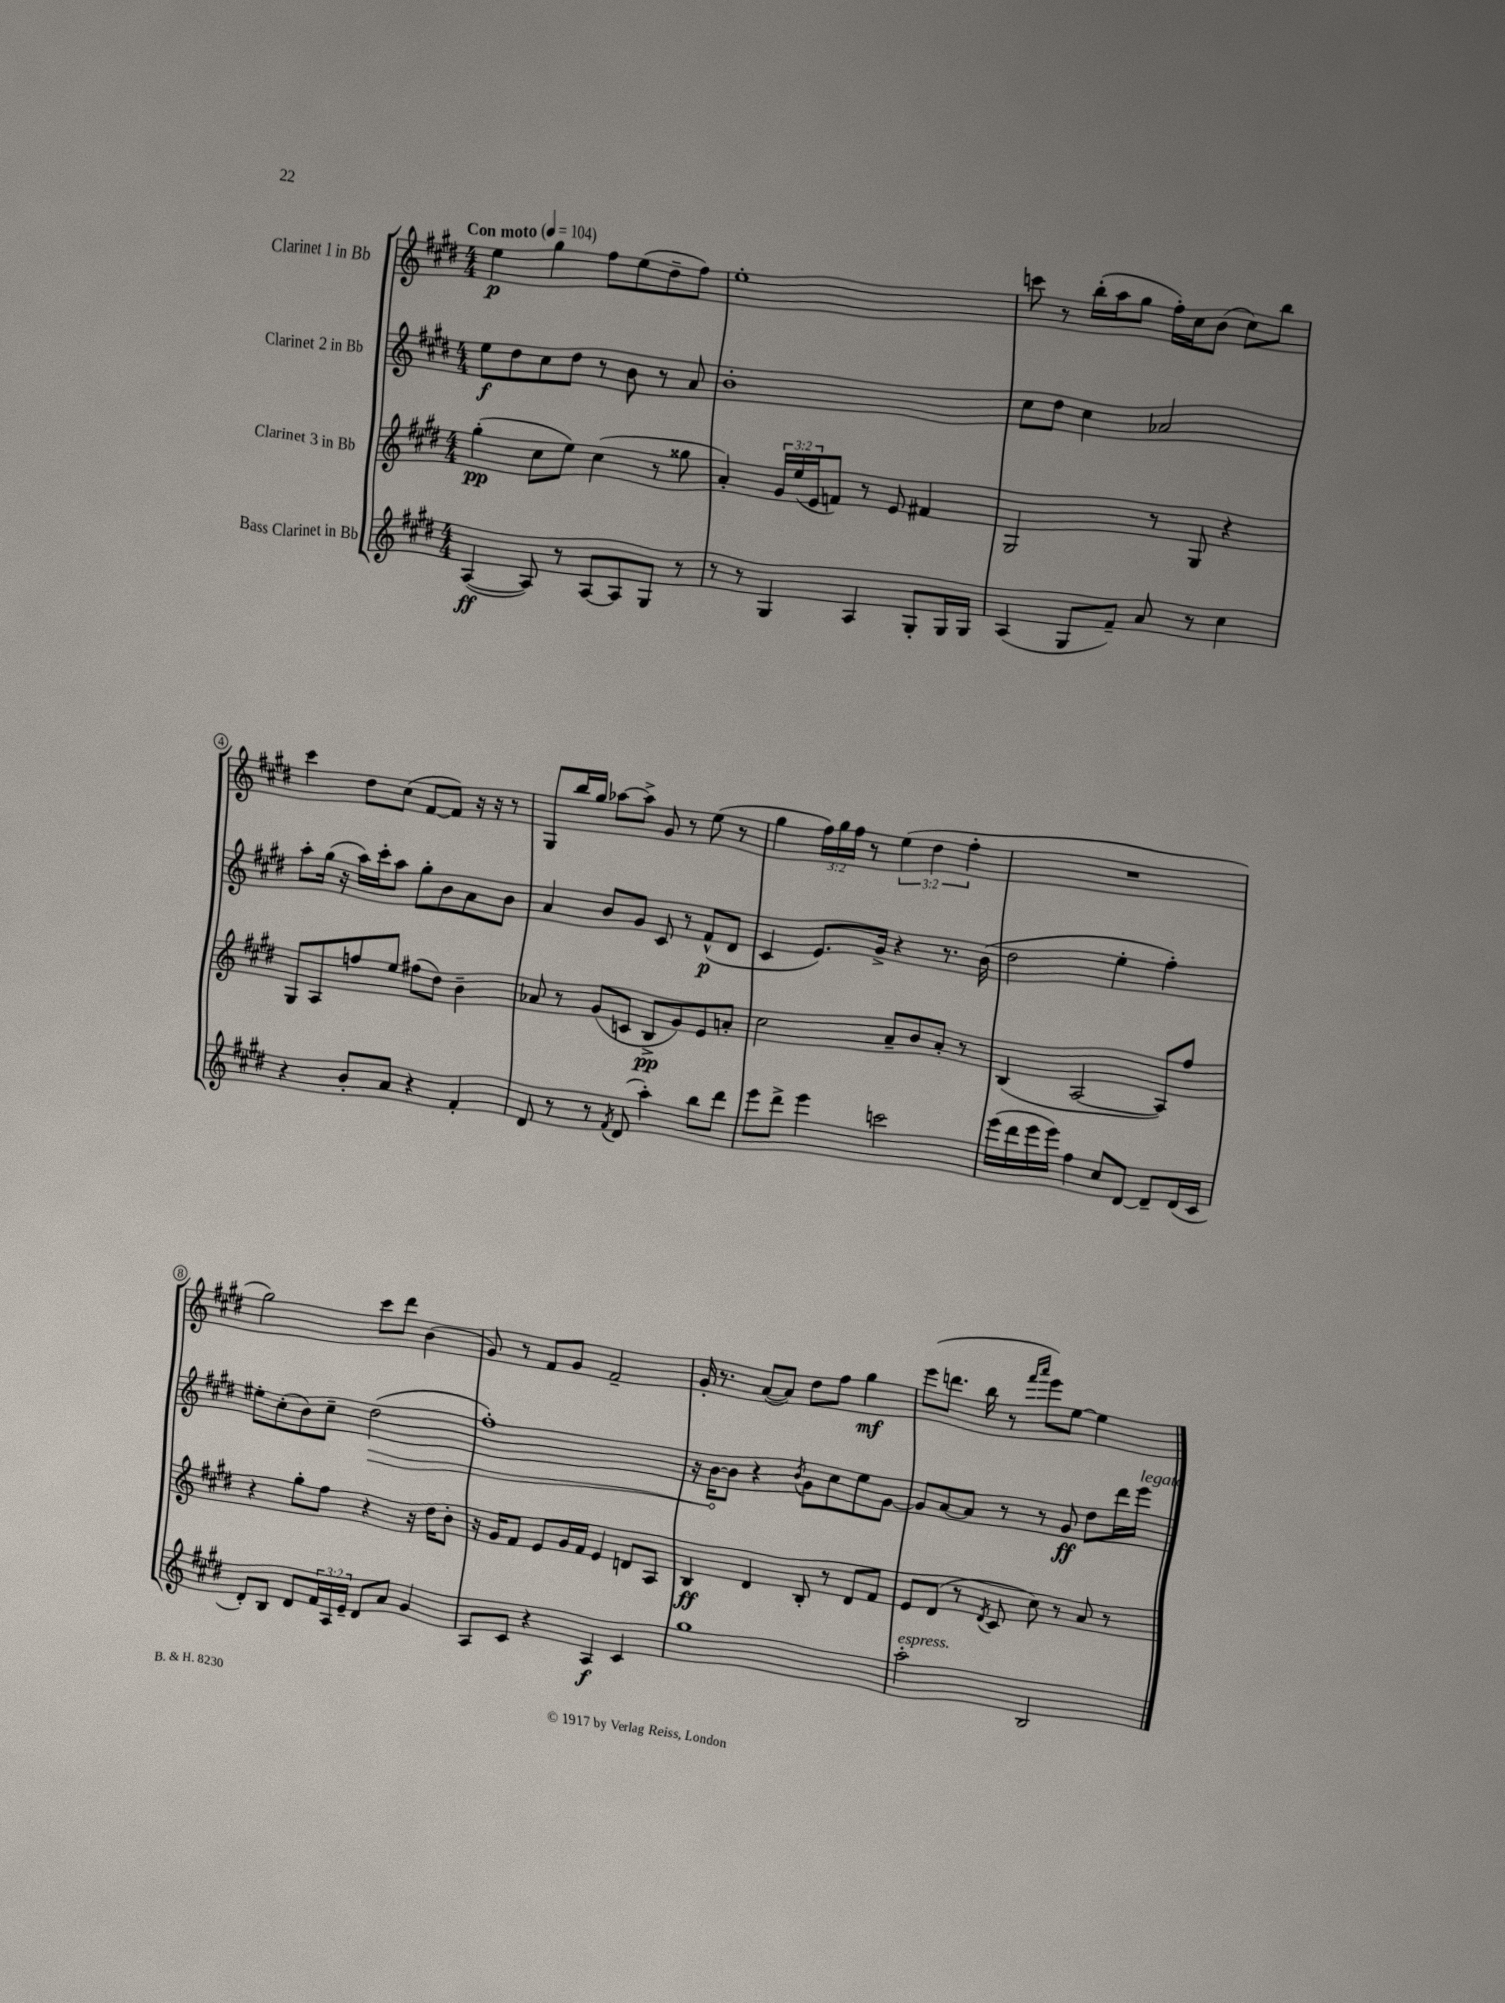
<<
\new StaffGroup <<
\new Staff = "s0" \with { instrumentName = "Clarinet 1 in Bb" } {
    \clef treble \key e \major \numericTimeSignature \time 4/4 \override Staff.TupletNumber.text = #tuplet-number::calc-fraction-text \tempo "Con moto" 4 = 104
    e''4\p gis''4 fis''8 e''8( dis''8-- fis''8) |
    e''1-. |
    c'''8 r8 b''16-.( a''16 gis''8 fis''16-.) cis''16 b'8( cis''8) b''8 |
    cis'''4 dis''8 cis''8( fis'8~ fis'8) r16 r16 r8 |
    gis8 b''16 gis''16 aes''8~ aes''8-> gis'8 r8 e''8( r8 |
    gis''4 \tuplet 3/2 { fis''16) gis''16 fis''16 } r8 \tuplet 3/2 { e''4( dis''4 fis''4-. } |
    R1 |
    gis''2) cis'''8 dis'''8 b'4( |
    gis'8) r8 fis'8 gis'8 fis'2-- |
    gis'16-. r8. a'8~( a'8) dis''8 fis''8 gis''4\mf |
    e'''8( d'''8. b''16 r8 \grace { fis'''16 a'''16 } e'''8) e''8~ e''4 \bar "|." |
}
\new Staff = "s1" \with { instrumentName = "Clarinet 2 in Bb" } {
    \clef treble \key e \major \numericTimeSignature \time 4/4
    e''8\f dis''8 cis''8 dis''8 r8 b'8 r8 a'8 |
    b'1-. |
    cis''8 dis''8 cis''4 aes'2 |
    a''8-. gis''16( r16 a''16) cis'''16-. a''8 gis''8-. b'8 a'8 b'8 |
    a'4 b'8 gis'8 cis'8 r8 fis'8-^\p( dis'8 |
    cis'4 e'8.) gis'16-> r4 r8. b'16( |
    dis''2 e''4-. fis''4-.) |
    eis''8-. cis''8-.( b'8) cis''8-- \once \override Hairpin.circled-tip = ##t dis''2\>( |
    fis''1-.) |
    r16 b'16~\! b'8 r4 \acciaccatura { b'8 } gis'8 cis''8 e''8 gis'8~ |
    gis'8 a'8~ a'8 r8 r8 gis'8\ff dis''8 dis'''16 e'''16^\markup { \italic "legato" } \bar "|." |
}
\new Staff = "s2" \with { instrumentName = "Clarinet 3 in Bb" } {
    \clef treble \key e \major \numericTimeSignature \time 4/4 \override Staff.TupletNumber.text = #tuplet-number::calc-fraction-text
    gis''4-.\pp( cis''8 e''8) cis''4( r8 gisis''8 |
    a'4-.) \tuplet 3/2 { gis'16 e''16( e'16 } f'8) r8 e'8 fis'4 |
    gis2 r8 gis8 r4 |
    gis8 a8 f''8 e''8 fis''8( dis''8) b'4-- |
    aes'8 r8 gis'8( c'8 b8->\pp gis'8) e'8 a'8-. |
    cis''2 a'8-- b'8 a'8-. r8 |
    b4( a2~ a8) fis''8 |
    r4 gis''8-. fis''8 r4 r16 dis''16 b'8-. |
    r16 gis'16 fis'8 e'8 gis'16 fis'16 e'4 d'8 a8 |
    b4\ff dis'4 b8-. r8 dis'8 fis'8 |
    e'8 dis'8( r8 \acciaccatura { dis'8 } cis'8 cis''8) r8 a'8 r8 \bar "|." |
}
\new Staff = "s3" \with { instrumentName = "Bass Clarinet in Bb" } {
    \clef treble \key e \major \numericTimeSignature \time 4/4 \override Staff.TupletNumber.text = #tuplet-number::calc-fraction-text
    a4~\ff( a8) r8 a8~ a8 gis8 r8 |
    r8 r8 gis4 a4 gis8-. gis16 gis16 |
    a4( gis8 fis'8--) a'8 r8 cis''4 |
    r4 b'8-. a'8 r4 fis'4-. |
    dis'8 r8 r8 \acciaccatura { fis'8 } dis'8( a''4-.) b''8 dis'''8 |
    e'''8 dis'''8-> e'''4 c'''2 |
    e'''16( dis'''16 e'''16 e'''16) fis''4 cis''8 dis'8~ dis'8-- dis'16( cis'16 |
    dis'8-.) b8 dis'8 \tuplet 3/2 { fis'16 a16 e'16-- } dis'8 a'8 gis'4 |
    a8 cis'8 r4 a4\f cis'4 |
    gis''1 |
    a''2-.^\markup { \italic "espress." } b2 \bar "|." |
}
>>
>>
\layout { \context { \Score \override BarNumber.stencil = #(make-stencil-circler 0.1 0.3 ly:text-interface::print) } }
